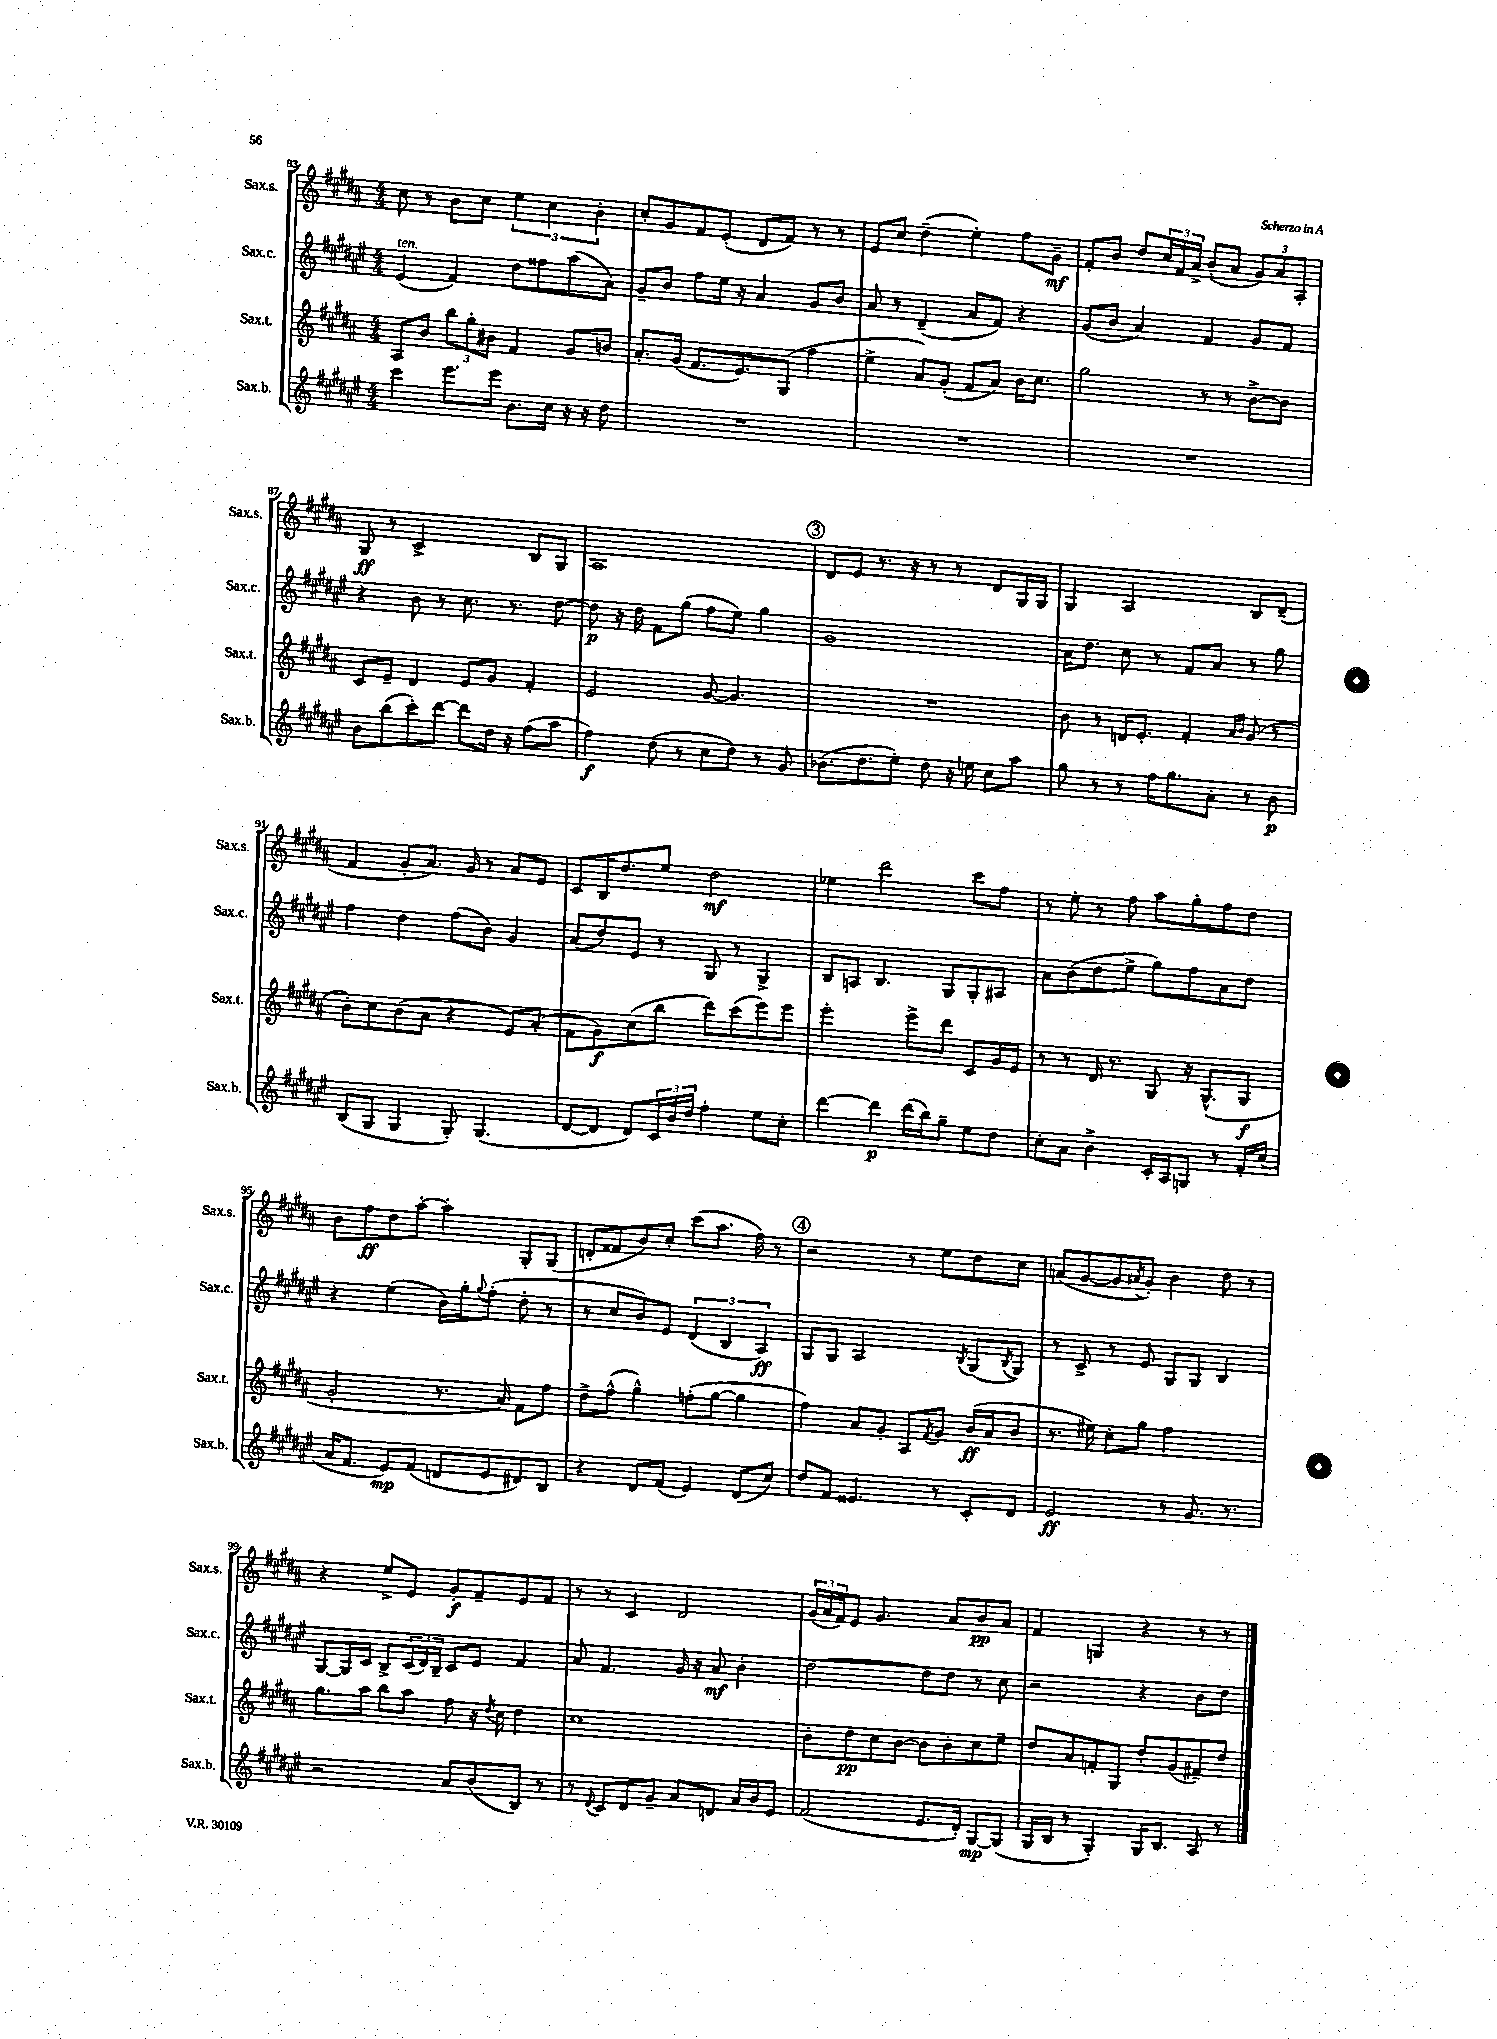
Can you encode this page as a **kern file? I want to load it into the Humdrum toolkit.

**kern	**kern	**kern	**kern
*staff4	*staff3	*staff2	*staff1
*clefG2	*clefG2	*clefG2	*clefG2
*k[f#c#g#d#a#e#]	*k[f#c#g#d#a#]	*k[f#c#g#d#a#e#]	*k[f#c#g#d#a#]
*M4/4	*M4/4	*M4/4	*M4/4
4ccc#\	8A#/L	(4e#/	8cc#\
.	8b/J	.	8r
8.eee#\L	12bb\L	4f#/)	8b\L
.	12gg#'\	.	.
.	.	.	8cc#\J
.	12b#\J	.	.
16eee#\Jk	.	.	.
8.b\L	4f#/	8dd#\L	6ee\
.	.	8ff##\	.
.	.	.	6cc#\
16cc#\Jk	.	.	.
16r	8g#/L	(8aa#\	.
16r	.	.	.
.	.	.	6b'\
8dd#\	8b/J	8a#\J)	.
=	=	=	=
1r	8.a#'/L	8g#~/L	8cc#'/L
.	.	8b/J	8g#/
.	(16g#/Jk	.	.
.	8.f#/L	8ff#\L	8f#/
.	.	16ee#\Jk	(8e'/J
.	8.e/)	16r	.
.	.	4a#/	8d#/L
.	(8G#/J	.	8f#/J)
.	4ff#\	8g#/L	8r
.	.	8b/J	8r
=	=	=	=
1r	4ee^\	8a#/	8e/L
.	.	8r	8cc#/J
.	8a#/L)	(4d#~/	(4dd#~\
.	(8g#'/J	.	.
.	8f#/L	8a#/L	4ee'\)
.	8a#/J)	8f#/J)	.
.	16b\LK	4r	8ff#\L
.	8.cc#\J	.	.
.	.	.	8g#~\J
=	=	=	=
1r	2gg#\	(8g#/L	8f#'/L
.	.	8b/J	8b/J
.	.	4a#/)	8dd#/L
.	.	.	24cc#/L
.	.	.	24f#/
.	.	.	24a#^/JJ
.	8r	4f#/	(8b'/L
.	8r	.	8a#/J
.	[8b^\L	8g#/L	12g#/L)
.	.	.	12a#/
.	8b\]J	8f#/J	.
.	.	.	12A#'/J
=	=	=	=
8b\L	8c#/L	4r	8G#/
(8bb\	8e~/J	.	8r
8ccc#'\)	4d#/	8b\	2c#^/
[8ddd#\J	.	8r	.
8ddd#\]L	8e/L	8.cc#\	.
16dd#\Jk	8g#/J	.	.
16r	.	8.r	.
(8ff#\L	4f#'/	.	8B/L
8aa#\J	.	[8dd#\	8G#/J
=	=	=	=
4ff#\)	2e/	8dd#\]	1A#
.	.	16r	.
.	.	16dd#\	.
(8dd#\	.	8f#\L	.
8r	.	(8gg#\J	.
8cc#\L	[8g#/	8ff#\L	.
8dd#\J)	4.g#/]	8ee#\J)	.
8r	.	4gg#\	.
8g#/	.	.	.
=	=	=	=
(8.b-\L	1r	1g#	8d#/L
.	.	.	8e/J
8.dd#\	.	.	.
.	.	.	8.r
8ee#'\J)	.	.	.
.	.	.	16r
8dd#\	.	.	8r
16r	.	.	8r
16ee\	.	.	.
8cc#\L	.	.	8d#/L
8aa#\J	.	.	16G#/L
.	.	.	16G#/JJ
=	=	=	=
8gg#\	8b\	16a#\LK	4G#/
.	.	8.dd#\J	.
8r	8r	.	.
8r	16d/LK	8cc#\	2A#/
.	8.e'/J	.	.
16ff#\LK	.	8r	.
8.gg#\	.	.	.
.	4f#'/	8f#/L	.
8a#'\J	.	8a#/J	.
.	16qqa#/LL	.	.
.	16qqb/JJ	.	.
8r	(8g#/	8r	8B/L
8b\	8r	8gg#\	(8d#~/J
=	=	=	=
(8B/L	8b'\L)	4ff#\	4f#/
8G#/J	8cc#\	.	.
4G#/	(8b\	4dd#\	8g#'/L
.	8a#\J	.	8.a#/J)
8G#'/)	4r	(8ff#\L	.
.	.	.	16g#/
(4.G#/	.	8b\J)	8r
.	8e/L)	4g#/	8a#/L
.	(8a#'/J	.	8e/J
=	=	=	=
[8d#/L	8f#\L	(8a#/L	8c#/L
8d#/]J	8g#\)	8dd#/)	16B/K
.	.	.	8.dd#/
8d#/L)	(8cc#\	8e#/J	.
24c#/L	8bb\J	8r	8ee/J
24b/	.	.	.
24dd#/JJ	.	.	.
4ff#'\	8ddd#\L)	8G#/	2dd#\
.	(8ccc#\	8r	.
8ee#\L	8eee\)	4G#^/	.
8cc#'\J	8eee\J	.	.
=	=	=	=
[4ddd#\	2eee'\	8B/L	4ee-\
.	.	8A/J	.
4ddd#\]	.	4.B/	2ddd#\
(16ddd#\LL	8eee^\L	.	.
16bb\J)	.	.	.
8gg#~\J	8ddd#\J	8G#/L	.
8ee#\L	8c#/L	8G#'/	8ccc#\L
8dd#\J	16g#/L	8A#/J	8ff#\J
.	16e/JJ	.	.
=	=	=	=
8cc#'\L	8r	8a#\L	8r
8a#\J	8r	(8b\	8ee'\
4b^\	16d#/	8dd#\	8r
.	8.r	.	.
.	.	8ee#^\J	8ff#\
16c#'/LL	8G#/	8gg#\L)	8aa#\L
16A#/J	.	.	.
8G/J	16r	8ff#\	8gg#'\
.	(8.G#^^/L	.	.
8r	.	8a#\	8ff#\
16f#'/LL	8G#/J	8dd#\J	8dd#\J
(16cc#/JJ	.	.	.
=	=	=	=
16a#/LK	2g#'/	4r	8b\L
8.f#/J	.	.	.
.	.	.	8ff#\
8e#/L)	.	(4ee#\	8dd#\
(8f#/J	.	.	[8aa#'\J
8d/L	8.r	16b\LL)	4aa#'\]
.	.	16gg#'\J	.
.	.	8qqgg#/	.
8e#/	.	(8ff#'\J	.
.	16a#/)	.	.
8d#/)	8f#\L	8dd#'\	8G#'/L
8B/J	8ff#\J	8r	(8G#/J
=	=	=	=
4r	8dd#^\L	8r	8d'/L
.	(8ff#^^\J	8cc#/L	8f##/
8d#/L	4gg#^^\)	8b/)	8b/)
(8f#/J	.	8e#/J	8cc#'/J
4e#/)	(8ff'\L	(6d#/	(8ccc#\L
.	[8gg#\J	.	8.aa#\J
.	.	6B/	.
(8d#/L	4gg#\]	.	.
.	.	.	16ff#\)
.	.	6A#/)	.
8cc#/J)	.	.	8r
=	=	=	=
8dd#/L	4ff#\)	8G#/L	2r
8f#/J	.	8G#/J	.
4.e##/	8a#/L	2A#/	.
.	8g#'/J	.	.
.	8A#/L	.	8r
.	8qf#/	.	.
8r	8g#/J	.	8ee\L
.	.	8qB/	.
8c#'/L	(16b/LL	(8G#/L	8dd#\
.	16a#/J	.	.
.	.	8qB/	.
8d#/J	8b/J	8G#/J)	8cc#\J
=	=	=	=
2e#/	8.r	8r	(8a/L
.	.	8c#^/	[8g#/
.	16ee#\)	.	.
.	8cc#'\L	8r	8g#/]
.	.	.	8qa#/
.	8gg#\J	8e#/	8g#'/J)
8r	2ff#\	8G#/L	4b\
8.g#/	.	8G#/J	.
.	.	4B/	8dd#\
8.r	.	.	.
.	.	.	8r
=	=	=	=
2r	8.gg#\L	[8G#/L	4r
.	.	16G#/]L	.
.	16aa#\Jk	16c#/JJ	.
.	8bb\L	8B^/L	8ee^/L
.	8aa#\J	(24c#/L	8e/J
.	.	24d#/)	.
.	.	24B~/JJ	.
8a#/L	8ff#\	8c#/L	8g#'/L
(8b/	16r	8e#/J	8f#~/
.	8qdd#/	.	.
.	16cc#\	.	.
8B/J)	4dd#\	4f#/	8e/
8r	.	.	8f#/J
=	=	=	=
8r	1cc#	8a#/	8r
8qqd#/	.	.	.
8c#/L	.	4.f#/	8r
8d#/	.	.	4c#/
8g#~/J	.	.	.
8a#/L	.	16g#/	2d#/
.	.	16r	.
8d/J	.	8a#/	.
16a#/LL	.	4b'\	.
16b/J	.	.	.
8e#/J	.	.	.
=	=	=	=
(2f#/	8b'\L	[2dd#\	(24g#/LL
.	.	.	24a#/
.	.	.	24f#/J)
.	8dd#\	.	8e/J
.	8cc#\	.	4.g#/
.	[8b\J	.	.
8.e#/L	8b\]L	8dd#\]L	.
.	8b'\	8dd#\J	8a#/L
16d#'/Jk)	.	.	.
[8G#/L	8cc#\	8r	8b/
(8G#/]J	8ee~\J	8cc#\	8a#/J
=	=	=	=
16G#/LL	8dd#/L	2r	4f#/
16B/JJ	.	.	.
8r	8a#/	.	.
4G#'/)	8f'/	.	4G/
.	8G#/J	.	.
16G#/LK	8dd#'/L	4r	4r
8.B/J	.	.	.
.	(8g#/	.	.
8A#/	8f#~/)	8b\L	8r
8r	8dd#/J	8dd#\J	8r
==	==	==	==
*-	*-	*-	*-
